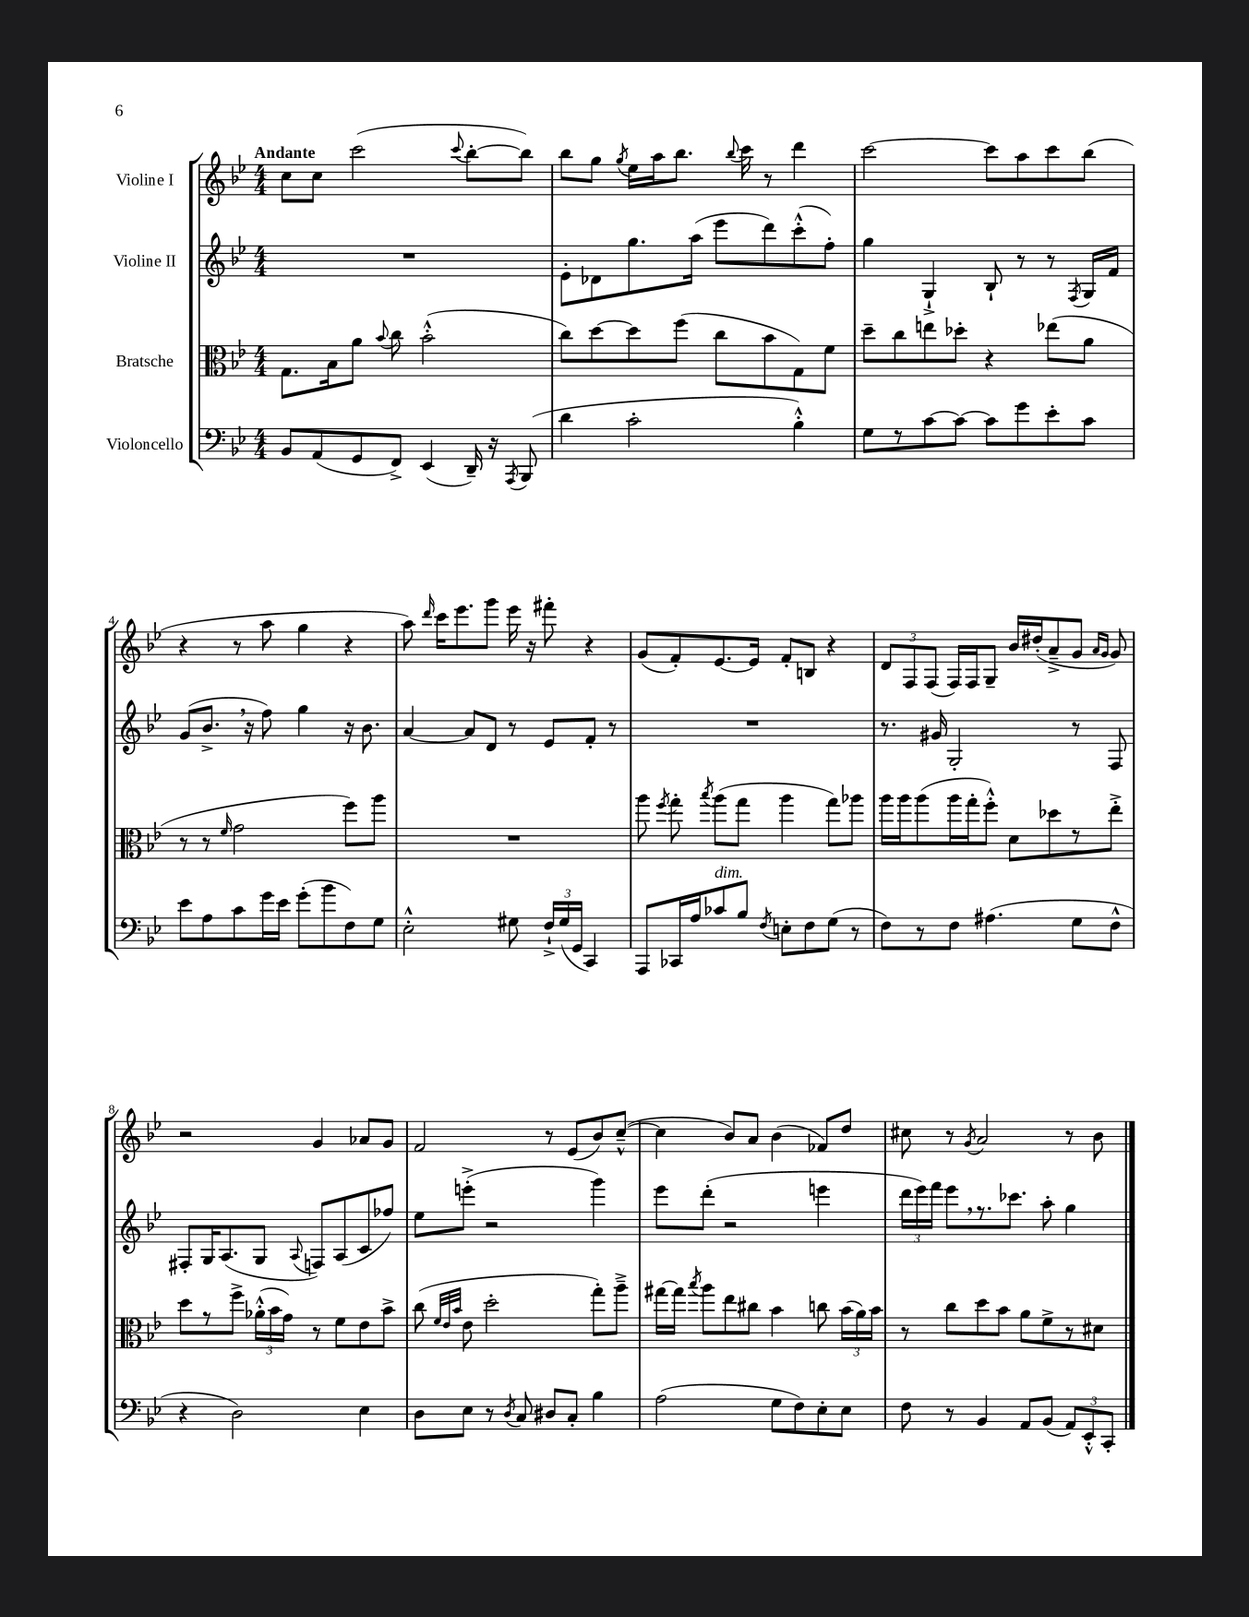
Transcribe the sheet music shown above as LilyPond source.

<<
\new StaffGroup <<
\new Staff = "s0" \with { instrumentName = "Violine I" } {
    \clef treble \key bes \major \numericTimeSignature \time 4/4 \tempo "Andante"
    \autoBeamOff c''8[ c''8] c'''2( \appoggiatura { c'''8 } bes''8[~-. bes''8]) |
    bes''8[ g''8] \acciaccatura { g''8 } ees''16[ a''16 bes''8.] \appoggiatura { bes''8 } c'''16 r8 d'''4 |
    c'''2~ c'''8[ a''8 c'''8 bes''8]( |
    r4 r8 a''8 g''4 r4 |
    a''8) \grace { d'''16 } c'''16[ ees'''8. g'''8] ees'''16 r16 fis'''8-. r4 |
    g'8[( f'8-.) ees'8.~ ees'16] f'8[-. b8] r4 |
    \tuplet 3/2 { d'8[ f8 f8]( } f16[) f16 g8]-- bes'16[ dis''16-.( a'8---> g'8] \grace { a'16[ g'16] } g'8) |
    r2 g'4 aes'8[ g'8] |
    f'2 r8 ees'8[( bes'8) c''8]~---^( |
    c''4 bes'8[) a'8] bes'4( fes'8[) d''8] |
    cis''8 r8 \acciaccatura { g'8 } a'2 r8 bes'8 \bar "|." |
}
\new Staff = "s1" \with { instrumentName = "Violine II" } {
    \clef treble \key bes \major \numericTimeSignature \time 4/4
    \autoBeamOff R1 |
    ees'8[-. des'8 g''8. a''16]( ees'''8[ d'''8) c'''8-.-^( f''8]-.) |
    g''4 g4-!-> bes8-! r8 r8 \acciaccatura { f8 } g16[ f'16] |
    g'8[( bes'8.]-> \breathe r16 f''8) g''4 r16 bes'8. |
    a'4~ a'8[ d'8] r8 ees'8[ f'8]-. r8 |
    R1 |
    r8. gis'16 g2-. r8 f8 |
    fis8[-. g16 a8.( g8] \appoggiatura { a8 } f8[) a8( c'8 fes''8]) |
    ees''8[ e'''8]-.->( r2 g'''4) |
    ees'''8[ d'''8]-.( r2 e'''4 |
    \tuplet 3/2 { d'''16[ ees'''16) f'''16] } ees'''8[ \breathe r8. ces'''8.] a''8-. g''4 \bar "|." |
}
\new Staff = "s2" \with { instrumentName = "Bratsche" } {
    \clef alto \key bes \major \numericTimeSignature \time 4/4
    \autoBeamOff g8.[ bes16 a'8] \appoggiatura { bes'8 } c''8 bes'2-.-^( |
    c''8[) d''8~ d''8 f''8]( c''8[ bes'8 g8) f'8] |
    d''8[-- c''8 e''8 des''8]-. r4 ees''8[( a'8] |
    r8 r8 \grace { f'16 } g'2 f''8[) a''8] |
    R1 |
    a''8 \acciaccatura { f''8 } g''8-. \acciaccatura { bes''8 } a''8[( g''8] a''4 g''8[) aes''8] |
    a''16[ a''16 a''8( a''16 g''16-. f''8]-.-^) d'8[ des''8 r8 ees''8]-.-> |
    d''8[ r8 f''8]-> \tuplet 3/2 { aes'16[-.-^( bes'16 g'16]) } r8 f'8[ ees'8 bes'8]-> |
    c''8( \grace { f'32[ ees'32 bes'32] } ees'8 d''2-. g''8[-.) a''8]---> |
    gis''16[~ gis''16] \acciaccatura { bes''8 } a''8[ ees''8 cis''8] bes'4 c''8 \tuplet 3/2 { bes'16[( a'16) bes'16] } |
    r8 c''8[ d''8 bes'8] a'8[ f'8-> r8 dis'8] \bar "|." |
}
\new Staff = "s3" \with { instrumentName = "Violoncello" } {
    \clef bass \key bes \major \numericTimeSignature \time 4/4
    \autoBeamOff bes,8[ a,8( g,8 f,8]->) ees,4( d,16--) r16 \acciaccatura { a,,8 } bes,,8( |
    d'4 c'2-. bes4-.-^) |
    g8[ r8 c'8~ c'8]~ c'8[ g'8 ees'8-. c'8] |
    ees'8[ a8 c'8 g'16 ees'16] g'8[-.( bes'8 f8) g8] |
    ees2-.-^ gis8 \tuplet 3/2 { f16[-!-> gis16( g,16] } c,4) |
    a,,8[ ces,16 a16 ces'8^\markup { \italic "dim." } bes8] \acciaccatura { f8 } e8[-. f8 g8]( r8 |
    f8[) r8 f8] ais4.( g8[ f8]-^ |
    r4 d2) ees4 |
    d8[ ees8] r8 \acciaccatura { d8 } c8 dis8[ c8]-. bes4 |
    a2( g8[ f8) ees8-. ees8] |
    f8 r8 bes,4 a,8[ bes,8]( \tuplet 3/2 { a,8[) ees,8-.-^ c,8]-. } \bar "|." |
}
>>
>>
